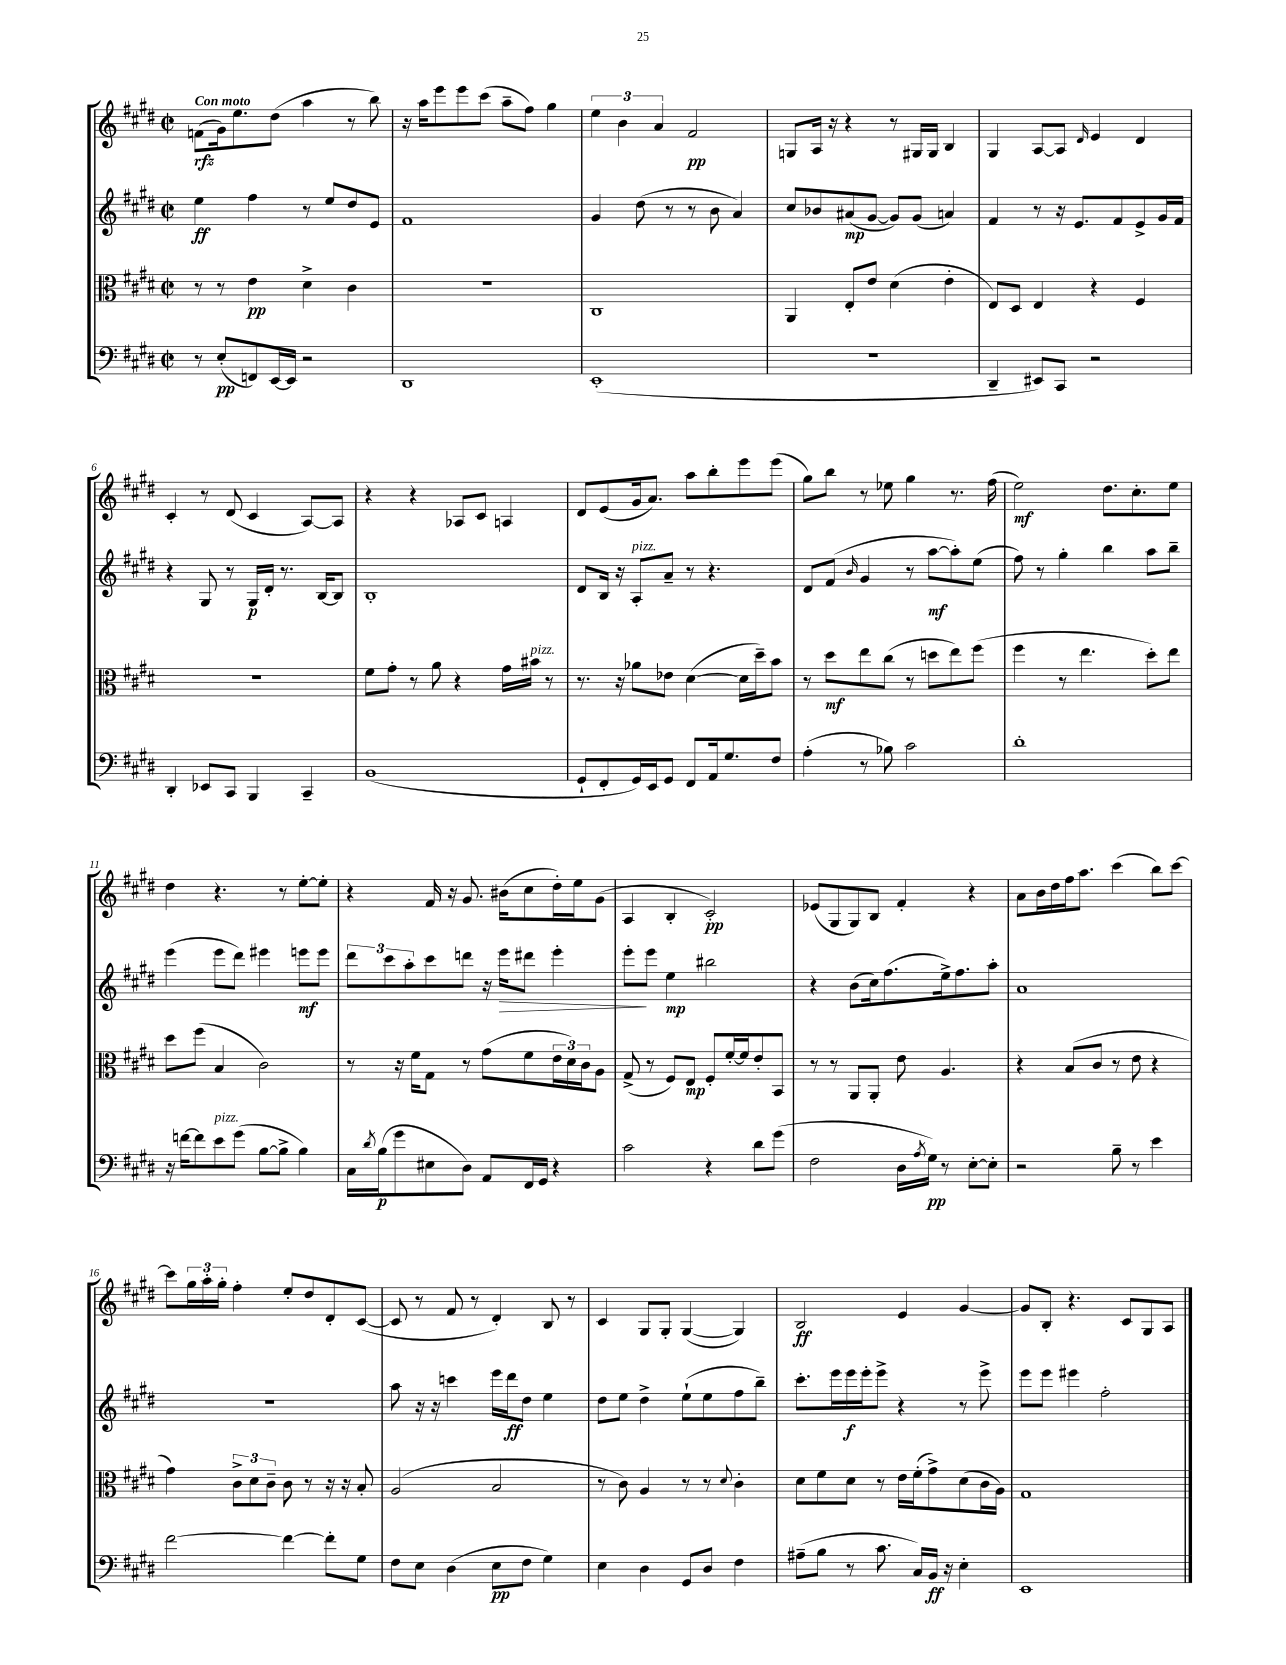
<<
\new StaffGroup <<
\new Staff = "s0" {
    \clef treble \key e \major \defaultTimeSignature \time 2/2 \tempo "Con moto"
    f'8\rfz( gis'16) e''8. dis''8( a''4 r8 b''8) |
    r16 a''16 e'''8 e'''8 cis'''8( a''8-- fis''8) gis''4 |
    \tuplet 3/2 { e''4 b'4 a'4 } fis'2\pp |
    g8 a16 r16 r4 r8 gis16 gis16 b4 |
    gis4 a8~ a8 \grace { dis'16 } e'4 dis'4 |
    cis'4-. r8 dis'8( cis'4 a8~) a8 |
    r4 r4 aes8 cis'8 a4 |
    dis'8 e'8( gis'16 a'8.) a''8 b''8-. e'''8 e'''8( |
    gis''8) b''8 r8 ees''8 gis''4 r8. fis''16( |
    e''2\mf) dis''8. cis''8.-. e''8 |
    dis''4 r4. r8 e''8~-. e''8-. |
    r4 fis'16 r16 gis'8. bis'16( cis''8 dis''16-.) e''16 gis'8( |
    a4 b4-. cis'2-.\pp) |
    ees'8( gis8 gis8) b8 fis'4-. r4 |
    a'8 b'16 dis''16 fis''16 a''8. cis'''4( b''8) cis'''8~ |
    cis'''8 \tuplet 3/2 { gis''16 a''16-. gis''16-. } fis''4-. e''8-. dis''8 dis'8-. cis'8~( |
    cis'8 r8 fis'8 r8 dis'4-.) b8 r8 |
    cis'4 gis8 gis8-. gis4~( gis4) |
    b2\ff e'4 gis'4~ |
    gis'8 b8-. r4. cis'8 gis8 a8 \bar "|." |
}
\new Staff = "s1" {
    \clef treble \key e \major \defaultTimeSignature \time 2/2
    e''4\ff fis''4 r8 e''8 dis''8 e'8 |
    fis'1 |
    gis'4 dis''8( r8 r8 b'8 a'4) |
    cis''8 bes'8 ais'8\mp( gis'8~ gis'8) gis'8( a'4) |
    fis'4 r8 r16 e'8. fis'8 e'8-> gis'16 fis'16 |
    r4 gis8 r8 gis16\p dis'16-. r8. b16~ b8 |
    b1-. |
    dis'8 b16 r16 a8-.^\markup { \italic "pizz." } a'8-- r8 r4. |
    dis'8 fis'8( \grace { b'16 } gis'4 r8 a''8~\mf a''8-.) e''8( |
    fis''8) r8 gis''4-. b''4 a''8 b''8-- |
    e'''4( e'''8 dis'''8) eis'''4 e'''8\mf e'''8 |
    \tuplet 3/2 { dis'''8 cis'''8 a''8-. } cis'''8 d'''8 r16 e'''16\> dis'''8 e'''4-. |
    e'''8-.\! e'''8 e''4\mp bis''2 |
    r4 b'8( cis''16) fis''8.( e''16->) fis''8. a''8-. |
    a'1 |
    R1 |
    a''8 r16 r16 c'''4 e'''16 dis'''16\ff dis''8 e''4 |
    dis''8 e''8 dis''4-> e''8-!( e''8 fis''8 b''8--) |
    cis'''8.-. e'''16 e'''16\f e'''16-. e'''8-> r4 r8 e'''8-> |
    e'''8 e'''8 eis'''4 fis''2-. \bar "|." |
}
\new Staff = "s2" {
    \clef alto \key e \major \defaultTimeSignature \time 2/2
    r8 r8 e'4\pp dis'4-> cis'4 |
    R1 |
    cis1 |
    a,4 e8-. e'8 dis'4( e'4-. |
    e8) dis8 e4 r4 fis4 |
    r1 |
    fis'8 gis'8-. r8 a'8 r4 gis'16 bis'16^\markup { \italic "pizz." } r8 |
    r8. r16 aes'8 ees'8 dis'4~( dis'16 dis''16--) b'8 |
    r8 dis''8\mf e''8 cis''8( r8 d''8 e''8) fis''8( |
    fis''4 r8 e''4. dis''8-.) e''8 |
    dis''8 fis''8( b4 cis'2) |
    r8 r16 fis'16 gis8 r8 gis'8( fis'8 \tuplet 3/2 { e'16 dis'16) cis'16 } a8 |
    gis8->( r8 fis8) e8\mp fis8-. fis'16~-. fis'16 e'8-. b,8 |
    r8 r8 a,8 a,8-. e'8 a4. |
    r4 b8( cis'8 r8 e'8 r4 |
    gis'4) \tuplet 3/2 { cis'8-> dis'8 cis'8-- } cis'8 r8 r16 r16 b8-. |
    a2( b2 |
    r8 cis'8) a4 r8 r8 \appoggiatura { dis'8 } cis'4-. |
    dis'8 fis'8 dis'8 r8 e'16 fis'16-.( gis'8->) dis'8( cis'16 a16) |
    gis1 \bar "|." |
}
\new Staff = "s3" {
    \clef bass \key e \major \defaultTimeSignature \time 2/2
    r8 e8-.\pp( f,8) e,16~ e,16 r2 |
    dis,1 |
    e,1-.( |
    R1 |
    dis,4-- eis,8) cis,8 r2 |
    dis,4-. ees,8 cis,8 b,,4 cis,4-- |
    b,1( |
    gis,8-! fis,8-. gis,16) e,16 gis,8 fis,8 a,16 gis8. fis8 |
    a4-.( r8 bes8) cis'2 |
    dis'1-. |
    r16 f'16~ f'8 e'8^\markup { \italic "pizz." } gis'8( b8~ b8-> b4) |
    cis16 \acciaccatura { dis'8 } b16\p( gis'8 eis8 dis8) a,8 fis,16 gis,16 r4 |
    cis'2 r4 dis'8 gis'8( |
    fis2 dis16 \acciaccatura { a8 } gis16\pp) r8 e8~-. e8-. |
    r2 b8-- r8 e'4 |
    fis'2~ fis'4~ fis'8-. gis8 |
    fis8 e8 dis4( e8\pp fis8 gis4) |
    e4 dis4 gis,8 dis8 fis4 |
    ais8--( b8 r8 cis'8. cis16) b,16\ff r16 e4-. |
    e,1 \bar "|." |
}
>>
>>
